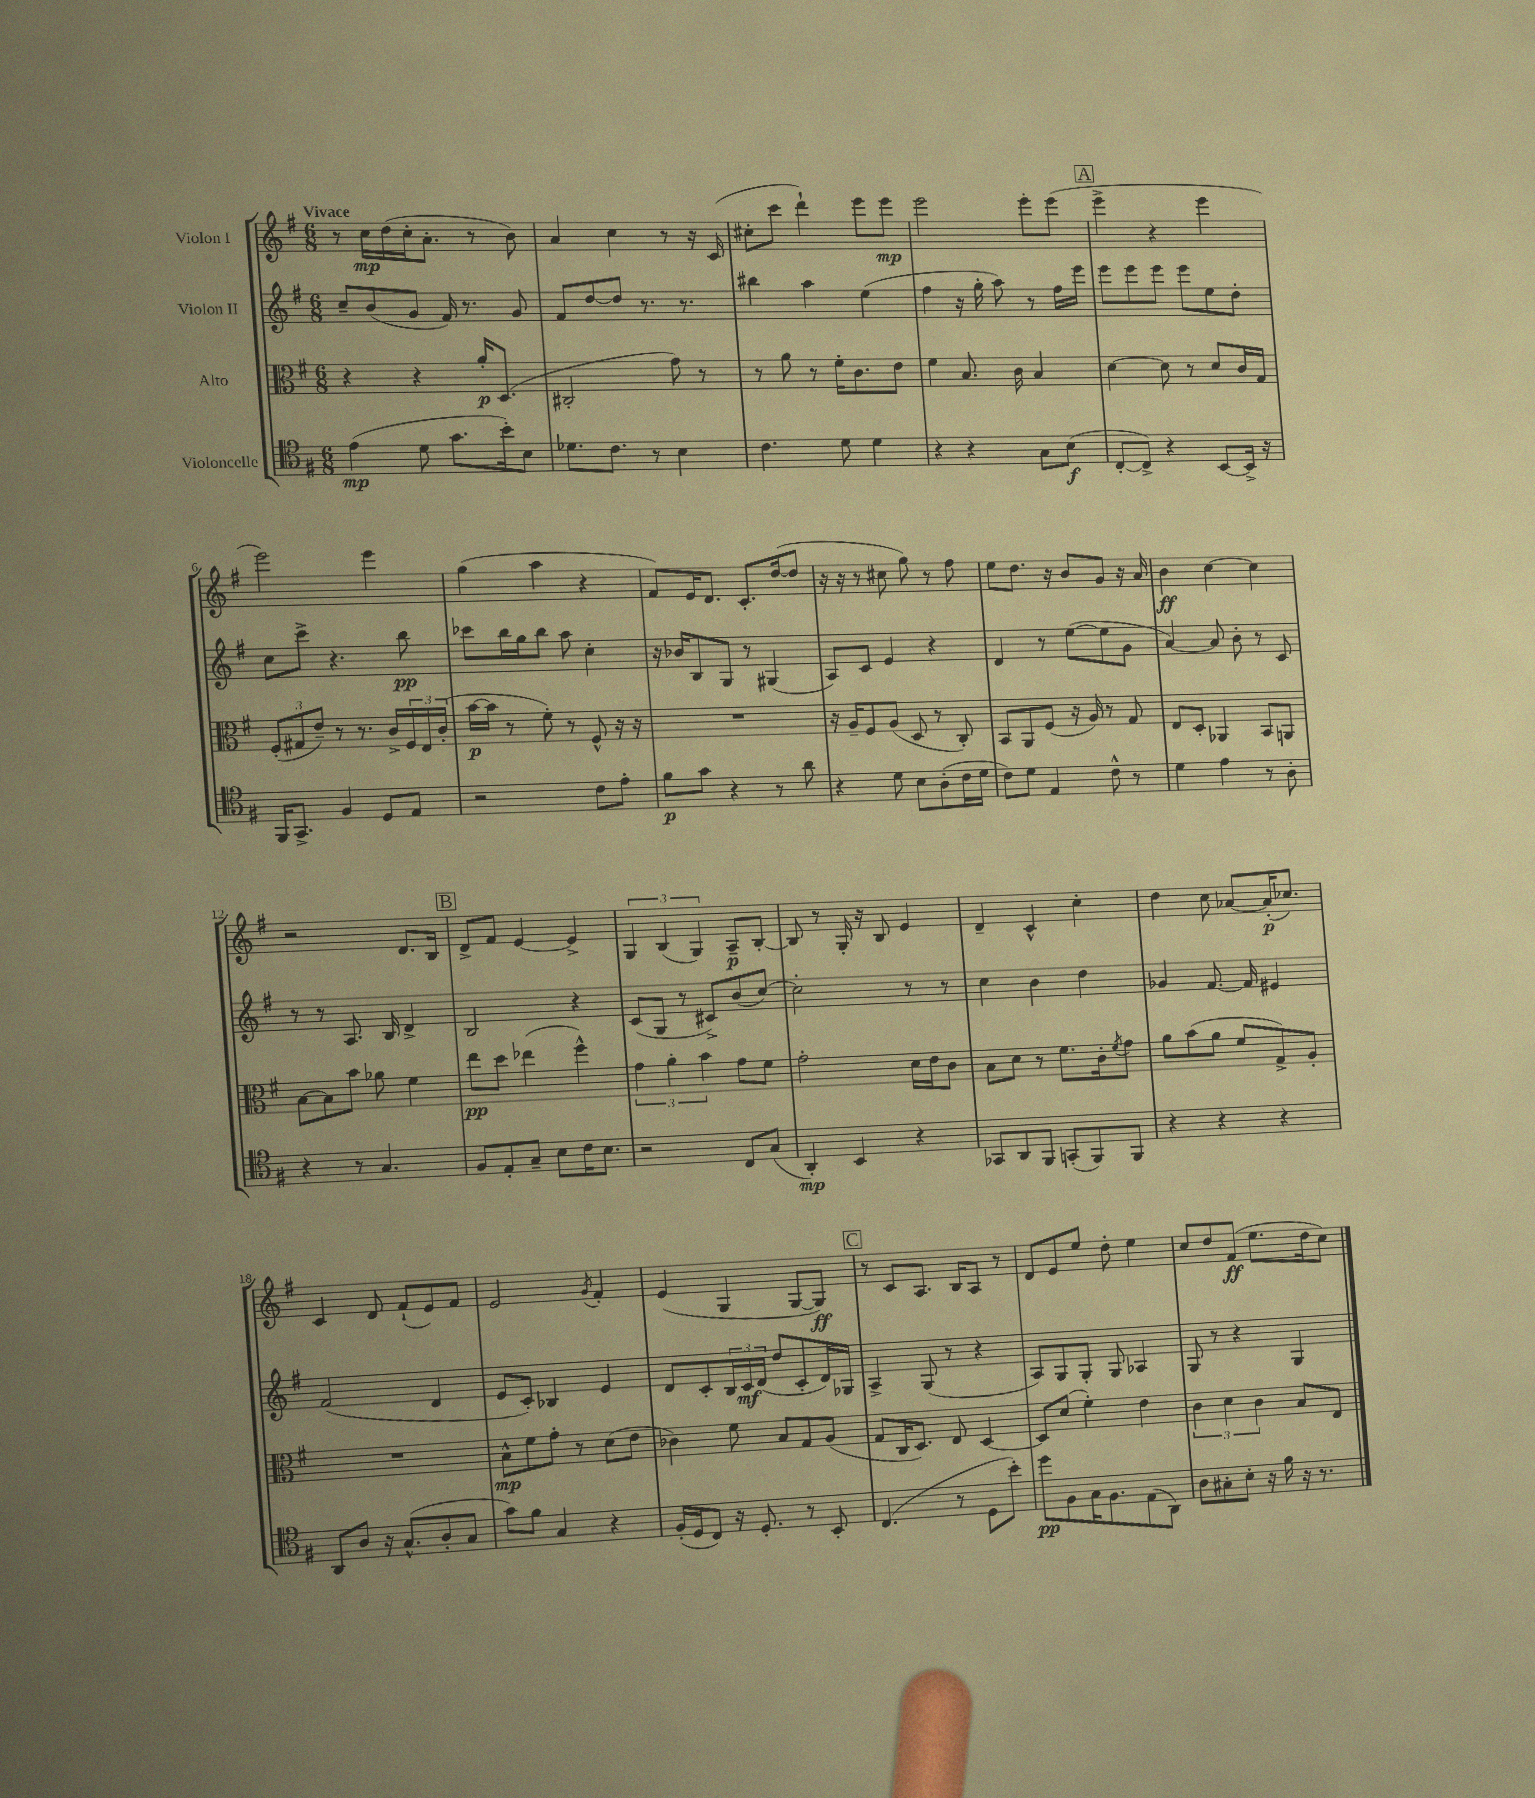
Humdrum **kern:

**kern	**dynam	**kern	**dynam	**kern	**dynam	**kern	**dynam
*part4	*part4	*part3	*part3	*part2	*part2	*part1	*part1
*staff4	*staff4	*staff3	*staff3	*staff2	*staff2	*staff1	*staff1
*I"Violoncelle	*	*I"Alto	*	*I"Violon II	*	*I"Violon I	*
*clefC4	*	*clefC3	*	*clefG2	*	*clefG2	*
*k[f#]	*	*k[f#]	*	*k[f#]	*	*k[f#]	*
*M6/8	*	*M6/8	*	*M6/8	*	*M6/8	*
=1	=1	=1	=1	=1	=1	=1	=1
!	!	!	!	!	!	!LO:TX:a:B:t=Vivace	!
(4e\	mp	4r	.	8cc~/L	.	8r	.
.	.	.	.	(8b/	.	16cc\LL	mp
.	.	.	.	.	.	(16dd\	.
8d\	.	4r	.	8g/J	.	16cc'\J	.
.	.	.	.	.	.	8.a'\J	.
8.g\L	.	.	.	16f#/)	.	.	.
.	.	.	.	8.r	.	.	.
.	.	16a'/KL	p	.	.	8r	.
16b'\k)	.	(8.D/J	.	.	.	.	.
8B\J	.	.	.	8g/	.	8b\)	.
=2	=2	=2	=2	=2	=2	=2	=2
8.d-X\L	.	2C#X'/	.	8f#/L	.	4a/	.
.	.	.	.	[8dd/	.	.	.
8.c\J	.	.	.	.	.	.	.
.	.	.	.	8dd/J]	.	4cc\	.
8r	.	.	.	8.r	.	.	.
4B\	.	8g\)	.	.	.	8r	.
.	.	.	.	8.r	.	.	.
.	.	8r	.	.	.	16r	.
.	.	.	.	.	.	(16c/	.
=3	=3	=3	=3	=3	=3	=3	=3
4.c\	.	8r	.	4bb#X\	.	8cc#X'\L	.
.	.	8a\	.	.	.	8ccc\J	.
.	.	8r	.	4aa\	.	4ddd`\)	.
8d\	.	16f#'\KL	.	.	.	.	.
.	.	8.c\	.	.	.	.	.
4d\	.	.	.	(4ee\	.	8eee\L	.
.	.	8e\J	.	.	.	8eee\J	mp
=4	=4	=4	=4	=4	=4	=4	=4
4r	.	4f#\	.	4ff#\	.	2eee\	.
4r	.	8.B/	.	16r	.	.	.
.	.	.	.	16gg'\	.	.	.
.	.	.	.	8aa\)	.	.	.
.	.	16c\	.	.	.	.	.
8G\L	.	4B/	.	8r	.	8eee'\L	.
(8B\J	f	.	.	16ff#\LL	.	(8eee\J	.
.	.	.	.	16eee\JJ	.	.	.
!!LO:REH:place=s1:t=A
=5	=5	=5	=5	=5	=5	=5	=5
[8C'/L	.	[4d\	.	8eee\L	.	4eee^\	.
8C^/J])	.	.	.	8eee\	.	.	.
4r	.	8d\]	.	8eee\J	.	4r	.
.	.	8r	.	8eee\L	.	.	.
[8BB/L	.	8d/L	.	8ee\	.	4eee\	.
16BB^/Jk]	.	16c/L	.	8dd'\J	.	.	.
16r	.	16G/JJ	.	.	.	.	.
!!LO:LB:g=z
=6	=6	=6	=6	=6	=6	=6	=6
16FF#/KL	.	(12F#'/L	.	8cc\L	.	2eee\)	.
8.GG^/J	.	.	.	.	.	.	.
.	.	12G#X/	.	.	.	.	.
.	.	.	.	8ccc^\J	.	.	.
.	.	12e~/J)	.	.	.	.	.
4F#/	.	8r	.	4.r	.	.	.
.	.	8.r	.	.	.	.	.
8D/L	.	.	.	.	.	4eee\	.
.	.	16c^/LL	.	.	.	.	.
8E/J	.	24F#/	.	8bb\	pp	.	.
.	.	24E/	.	.	.	.	.
.	.	(24c'/JJ	.	.	.	.	.
=7	=7	=7	=7	=7	=7	=7	=7
2r	.	[16b\LL	p	8ccc-X\L	.	(4gg\	.
.	.	16b\JJ]	.	.	.	.	.
.	.	8r	.	16bb\L	.	.	.
.	.	.	.	16gg\J	.	.	.
.	.	8f#'\)	.	8bb\J	.	4aa\	.
.	.	8r	.	8aa\	.	.	.
8c\L	.	8F#^^/	.	4cc'\	.	4r	.
8e'\J	.	16r	.	.	.	.	.
.	.	16r	.	.	.	.	.
=8	=8	=8	=8	=8	=8	=8	=8
8f#\L	p	2.r	.	16r	.	8f#/L)	.
.	.	.	.	16b-X/KL	.	.	.
8g\J	.	.	.	8B/	.	16e/K	.
.	.	.	.	.	.	8.d/J	.
4r	.	.	.	8G/J	.	.	.
.	.	.	.	8r	.	8.c'/L	.
8r	.	.	.	(4G#X/	.	.	.
.	.	.	.	.	.	([16dd/k	.
8a\	.	.	.	.	.	8dd/J]	.
=9	=9	=9	=9	=9	=9	=9	=9
4r	.	16r	.	8A/L)	.	16r	.
.	.	16A~/KL	.	.	.	16r	.
.	.	8F#/	.	8c/J	.	8r	.
8d\	.	(8A/J	.	4e/	.	8cc#X\	.
8B\L	.	8D/	.	.	.	8gg\)	.
(8A'\	.	8r	.	4r	.	8r	.
16c\L	.	8C'/)	.	.	.	8ff#\	.
16d\JJ	.	.	.	.	.	.	.
=10	=10	=10	=10	=10	=10	=10	=10
8c\L)	.	8BB/L	.	4d/	.	8ee\L	.
8d\J	.	8AA/	.	.	.	8.dd\J	.
4E/	.	(8F#/J	.	8r	.	.	.
.	.	.	.	.	.	16r	.
.	.	16r	.	([8ee\L	.	8b/L	.
.	.	16A/)	.	.	.	.	.
8c^^\	.	8r	.	8ee\]	.	8g/J	.
8r	.	8G/	.	8g\J	.	16r	.
.	.	.	.	.	.	16a/	.
=11	=11	=11	=11	=11	=11	=11	=11
4d\	.	8E/L	.	[4a/)	.	4b\	ff
.	.	8D'/J	.	.	.	.	.
4e\	.	4AA-X/	.	8a/]	.	[4cc\	.
.	.	.	.	8b'\	.	.	.
8r	.	8BB/L	.	8r	.	4cc\]	.
8A'\	.	8AAn/J	.	8c/	.	.	.
!!LO:LB:g=z
=12	=12	=12	=12	=12	=12	=12	=12
4r	.	[8B\L	.	8r	.	2r	.
.	.	8B\]	.	8r	.	.	.
8r	.	8b\J	.	8.A/	.	.	.
4.G/	.	8a-X\	.	.	.	.	.
.	.	.	.	16B/	.	.	.
.	.	4f#\	.	4d^/	.	8.d/L	.
.	.	.	.	.	.	16B/Jk	.
!!LO:REH:place=s1:t=B
=13	=13	=13	=13	=13	=13	=13	=13
8F#/L	.	8ee\L	pp	2B/	.	8d^/L	.
8E'/	.	8dd\J	.	.	.	8f#/J	.
8G~/J	.	(4ee-X\	.	.	.	[4e/	.
8B\L	.	.	.	.	.	.	.
16c\K	.	4ff#^^\)	.	4r	.	4e^/]	.
8.B\J	.	.	.	.	.	.	.
=14	=14	=14	=14	=14	=14	=14	=14
2r	.	6g\	.	(8c/L	.	6G/	.
.	.	.	.	8G/J	.	.	.
.	.	6a'\	.	.	.	(6B/	.
.	.	.	.	8r	.	.	.
.	.	6b\	.	.	.	6G/)	.
.	.	.	.	8c#X^/L)	.	.	.
8C/L	.	8g\L	.	(8b/	.	8A~/L	p
(8G/J	.	8f#\J	.	[8cc/J)	.	[8B'/J	.
=15	=15	=15	=15	=15	=15	=15	=15
4AA'/)	mp	2g'\	.	2cc'\]	.	8B/]	.
.	.	.	.	.	.	8r	.
4BB/	.	.	.	.	.	16G'/	.
.	.	.	.	.	.	16r	.
.	.	.	.	.	.	8B/	.
4r	.	16d\LL	.	8r	.	4e/	.
.	.	16e\J	.	.	.	.	.
.	.	8c\J	.	8r	.	.	.
=16	=16	=16	=16	=16	=16	=16	=16
8GG-X/L	.	8B\L	.	4cc\	.	4d~/	.
8AA/	.	8d\J	.	.	.	.	.
8FF#/J	.	8r	.	4b\	.	4c^^/	.
(8GGn'/L	.	8.f#\L	.	.	.	.	.
8FF#/)	.	.	.	4dd\	.	4cc'\	.
.	.	16c'\k	.	.	.	.	.
.	.	8qf#/	.	.	.	.	.
8FF#/J	.	8g\J	.	.	.	.	.
=17	=17	=17	=17	=17	=17	=17	=17
4r	.	8a\L	.	4g-X/	.	4dd\	.
.	.	(8b\	.	.	.	.	.
4r	.	8a\J	.	[8.f#/	.	8cc\	.
.	.	8f#/L	.	.	.	[8a-X/L	.
.	.	.	.	16f#/]	.	.	.
4r	.	8G^/)	.	4e#X/	.	(16a-'/K]	p
.	.	.	.	.	.	8.cc-X/J)	.
.	.	8A'/J	.	.	.	.	.
!!LO:LB:g=z
=18	=18	=18	=18	=18	=18	=18	=18
8AA/L	.	2.r	.	(2f#/	.	4c/	.
8A/J	.	.	.	.	.	.	.
16r	.	.	.	.	.	8d/	.
(8.G^^/L	.	.	.	.	.	.	.
.	.	.	.	.	.	(8f#`/L	.
8A'/	.	.	.	4d/	.	8e/)	.
8G/J	.	.	.	.	.	8f#/J	.
=19	=19	=19	=19	=19	=19	=19	=19
8g\L)	.	8B^^\L	mp	8e/L	.	2e/	.
8f#\J	.	8f#\	.	8c'/J)	.	.	.
4G/	.	8g'\J	.	4B-X/	.	.	.
.	.	8r	.	.	.	.	.
.	.	.	.	.	.	8qg/	.
4r	.	(8d\L	.	4e/	.	4f#'/	.
.	.	8e\J	.	.	.	.	.
=20	=20	=20	=20	=20	=20	=20	=20
(16F#'/LL	.	4c-X\)	.	8d/L	.	(4e/	.
16D/J	.	.	.	.	.	.	.
8C/J)	.	.	.	8c'/	.	.	.
16r	.	8f#\	.	24B/L	.	4G/	.
.	.	.	.	24c/	mf	.	.
8.D'/	.	.	.	.	.	.	.
.	.	.	.	(24d/JJ	.	.	.
.	.	8B/L	.	8dd/L	.	.	.
8r	.	8G/	.	8c'/	.	[8G/L	.
8BB'/	.	(8A/J	.	16d/L)	.	8G/J])	ff
.	.	.	.	16G-X/JJ	.	.	.
!!LO:REH:place=s1:t=C
=21	=21	=21	=21	=21	=21	=21	=21
(4.C/	.	8G/L	.	4A^/	.	8r	.
.	.	16C/K	.	.	.	8c/L	.
.	.	8.D/J)	.	.	.	.	.
.	.	.	.	(8G/	.	8.A/J	.
8r	.	8E/	.	8r	.	.	.
.	.	.	.	.	.	16B/KL	.
8D\L	.	[4D/	.	4r	.	8A/J	.
8b'\J)	.	.	.	.	.	8r	.
=22	=22	=22	=22	=22	=22	=22	=22
8dd\L	pp	8D/L]	.	8A/L)	.	8d/L	.
8F#\	.	(8d/J	.	8G/	.	8e/	.
16G\K	.	4f#'\)	.	8G'/J	.	8ee/J	.
8.F#\	.	.	.	.	.	.	.
.	.	.	.	8G/	.	8dd'\	.
(8E\	.	4e\	.	4A-X/	.	4ee\	.
8AA\J)	.	.	.	.	.	.	.
=23	=23	=23	=23	=23	=23	=23	=23
8A\L	.	6c\	.	8G/	.	8cc/L	.
8G#X'\	.	.	.	8r	.	8dd/	.
.	.	6d\	.	.	.	.	.
8B'\J	.	.	.	4r	.	(8f#/J	ff
.	.	6c\	.	.	.	.	.
16r	.	.	.	.	.	8.ee\L	.
16f#\	.	.	.	.	.	.	.
16r	.	8B/L	.	4G/	.	.	.
8.r	.	.	.	.	.	16dd\k	.
.	.	8E/J	.	.	.	8cc\J)	.
==	==	==	==	==	==	==	==
*-	*-	*-	*-	*-	*-	*-	*-
